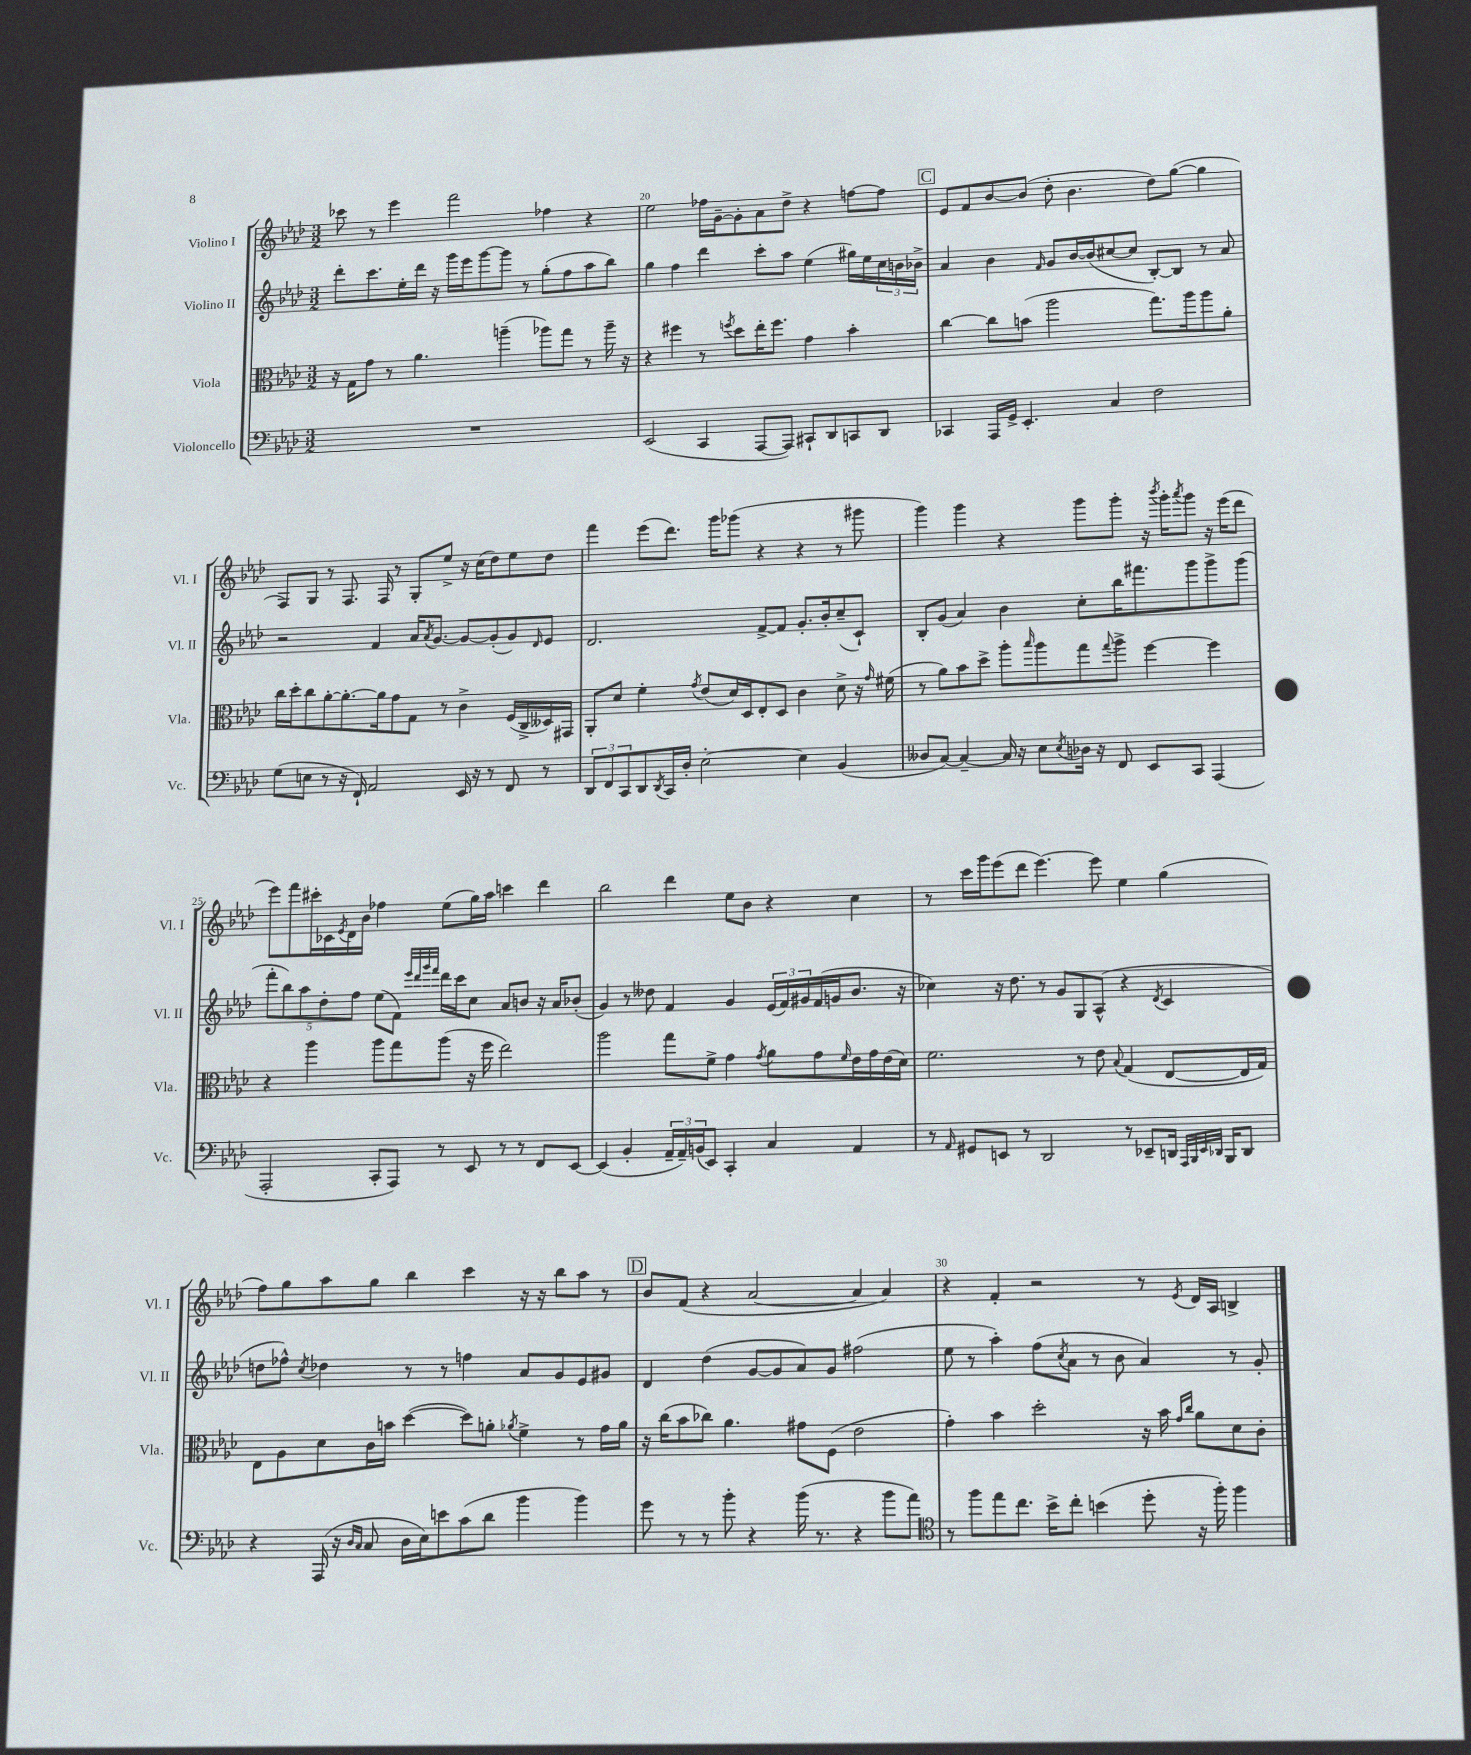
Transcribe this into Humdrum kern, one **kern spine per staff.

**kern	**kern	**kern	**kern
*staff4	*staff3	*staff2	*staff1
*clefF4	*clefC3	*clefG2	*clefG2
*k[b-e-a-d-]	*k[b-e-a-d-]	*k[b-e-a-d-]	*k[b-e-a-d-]
*M3/2	*M3/2	*M3/2	*M3/2
1.r	16r	8ddd-'	8ccc-
.	16G	.	.
.	8g	8.ccc	8r
.	8r	.	4eee-
.	.	16ee-'	.
.	4.a-	16ddd-	.
.	.	16r	.
.	.	16ggg	2fff
.	.	16eee-	.
.	.	[8ggg	.
.	(4aa~	8ggg]	.
.	.	8r	.
.	8aa-)	(8gg'	4ff-
.	8gg	8ff	.
.	8r	8aa-	4r
.	16aa-~	8bb-)	.
.	16r	.	.
=	=	=	=
(2EE-	4r	4gg	2ee-
.	4ff#	4ff	.
4CC	8r	4ddd-	16ff-
.	.	.	[16g~
.	8qff	.	.
.	8dd-	.	8g']
[8AAA-	16ee-'	8ccc'	8a-
.	8.ff	.	.
8AAA-])	.	8aa-	8dd-^
8CC#`	4g	(4ee-	4r
8DD-	.	.	.
8CC	4b-'	16gg#)	[8ff
.	.	16ee-	.
8DD-	.	24cc	8ff]
.	.	24b	.
.	.	24b-^	.
=	=	=	=
4CC-	[4cc	4a-	8e-
.	.	.	8f
16AAA-	8cc]	4b-	[8b-
16GG^	.	.	.
4.EE-'	(8b	.	(8b-]
.	.	16qqf	.
.	2aa-	8g	8dd-'
.	.	[16b-	4.b-
.	.	(16b-]	.
4C	.	[8cc#	.
.	.	8cc#]	.
2F	8.gg)	[8B-')	8dd-)
.	.	8B-]	([8gg
.	16aa-	.	.
.	8aa-	8r	4gg]
.	8a-'	8a-	.
=	=	=	=
(8G	16cc	2r	8F)
.	16dd-'	.	.
8E	8cc	.	8G
8r	[8a-'	.	8r
16r	8.a-'_	.	8.F
16FF`)	.	.	.
2AA-	.	4f	.
.	16a-]	.	16F
.	8g	.	8r
.	8G	16a-	8G'
.	.	8qa-	.
.	.	[8.g	.
.	8r	.	8ee-^
16EE-	4c^	8g_	16r
16r	.	.	(16cc
8r	.	(8g']	8dd-)
8FF	(16F	8g)	8ee-
.	16C^	.	.
.	.	16qqd-	.
8r	16D--)	8e-	8dd-
.	16GG#	.	.
=	=	=	=
12DD-	8AA-'	2.d-	4fff
12FF	.	.	.
.	8d-	.	.
12CC	.	.	.
8DD-	4f'	.	(8eee-
8qDD-	.	.	.
16CC	.	.	8.ddd-)
16D-'	.	.	.
.	8qg	.	.
[2E-'	(8e-	.	.
.	.	.	16ggg
.	16d-)	.	(8ggg-
.	16D-	.	.
.	8E-'	[8f^	4r
.	8D-	8f]	.
4E-]	4c	8.g'	4r
.	.	16b-'	.
(4BB-	8d-^	(8cc~	8r
.	16r	8c`)	8ggg#
.	16qqg	.	.
.	(16f#	.	.
=	=	=	=
8D--	8r	8B-'	4ggg)
[8C)	8a-)	(8g	.
4C~_	8b-	4a-)	4ggg
.	8dd-^	.	.
16C]	8aa-'	4b-	4r
16r	.	.	.
.	16qqbb-	.	.
8E-	8aa-	.	.
8qE-	.	.	.
16D-	8gg	8cc'	8ggg
16r	.	.	.
.	8qqgg	.	.
8FF	8aa-^	16bb-	8ggg'
.	.	8.fff#	.
8EE-	[4ff	.	16r
.	.	.	8qbbb-
.	.	.	16ggg'
.	.	.	8qaaa-
8CC	.	8ggg	8ggg
(4AAA-	4ff]	8ggg^	16r
.	.	.	(16eee-
.	.	(8ggg	8ddd-
=	=	=	=
2AAA-'	4r	10fff'	8eee-)
.	.	10bb-)	.
.	.	.	8fff
.	.	10aa-	.
.	4aa-	.	16ccc#'
.	.	10dd-'	.
.	.	.	16c-
.	.	.	8qe-
.	.	.	16d-
.	.	10ff	.
.	.	.	16b-
8CC'	8aa-	(8ee-	4ff-
8AAA-)	8gg	8f)	.
.	.	32qqeee-	.
.	.	32qqddd-	.
.	.	32qqggg	.
.	.	32qqfff	.
8r	(8aa-	16ddd-	(8ee-
.	.	16ccc	.
8EE-	16r	8cc	16gg)
.	16ff	.	16aa-
8r	2ee-)	8a-	4ccc
8r	.	8b	.
8FF	.	16r	4ddd-
.	.	16a-	.
[8EE-	.	(8b-'	.
=	=	=	=
(4EE-]	2aa-	4g)	2bb-
4BB-'	.	8r	.
.	.	8dd--	.
24AA-~	8gg	4f	4ddd-
24AA-~)	.	.	.
(24BB	.	.	.
8EE-)	8f^	.	.
4CC'	4g	4g	8ee-
.	.	.	8b-
.	8qg	.	.
4C	8a-	(24e-	4r
.	.	24f)	.
.	.	24g#	.
.	8g	(16f	.
.	.	16g	.
.	16qqf	.	.
4AA-	16e-	8.b-	4cc
.	16g	.	.
.	(16e-	.	.
.	16d-)	16r	.
=	=	=	=
8r	2.f	4cc-)	8r
16qqAA-	.	.	.
8GG#	.	.	16ccc
.	.	.	16ggg
8EE	.	16r	(8eee-
.	.	8.dd-	.
8r	.	.	8ddd-
2DD-	.	8r	[4.eee-)
.	.	8g	.
.	8r	8G	.
.	8e-	(8A-^^	8eee-]
.	8qqB-	.	.
8r	(4G	4r	4ee-
8EE-~	.	.	.
.	.	8qd-	.
16DD	[8E-	4c	(4gg
32qqAAA-	.	.	.
32qqBBB-	.	.	.
32qqEE-	.	.	.
32qqDD-	.	.	.
16BBB-	.	.	.
8DD-	16E-]	.	.
.	16G)	.	.
=	=	=	=
4r	8E-	8dd	8ff)
.	8A-	8ff-^^)	8gg
.	.	8qcc	.
(16AAA-	8d-	4dd-	8aa-
16r	.	.	.
16qqD-	.	.	.
16qqC	.	.	.
8C	16c	.	8gg
.	16b	.	.
16D-	([4dd-	8r	4bb-
16E-)	.	.	.
8e	.	8r	.
(8c	8dd-])	4ff	4ccc
8d-	8a'	.	.
.	8qa-	.	.
4b-	4f^	8a-	16r
.	.	.	16r
.	.	8g	8bb-
4b-)	8r	8e-	8aa-
.	16g	8g#	8r
.	16a-	.	.
=	=	=	=
8g	16r	4d-	8b-
.	(16cc	.	.
8r	8b-	.	(8f
8r	8cc-)	(4dd-	4r
8b-'	4.a-	.	.
4r	.	[8g	[2a-
.	.	8g]	.
(16b-	8g#	8a-)	.
8.r	.	.	.
.	(8F	8g	.
4r	2e-	(2ff#	4a-]
8b-	.	.	4a-)
8a-)	.	.	.
=	=	=	=
*clefC4	*	*	*
8r	4g')	8ee-	4r
8ff	.	8r	.
8ee-	4b-	4aa-')	4f'
8.cc	.	.	.
.	2dd-'	(8ff	2r
16b-^	.	.	.
.	.	8qcc	.
8cc'	.	8a-	.
(4b	.	8r	.
.	.	8b-	.
8dd-'	16r	4a-)	8r
.	16b-	.	.
.	16qqg	.	.
.	16qqcc	.	8qe-
16r	8a-	.	16d-
16ff')	.	.	16A-
4ff	8d-	8r	4B^
.	8c'	8g'	.
==	==	==	==
*-	*-	*-	*-
